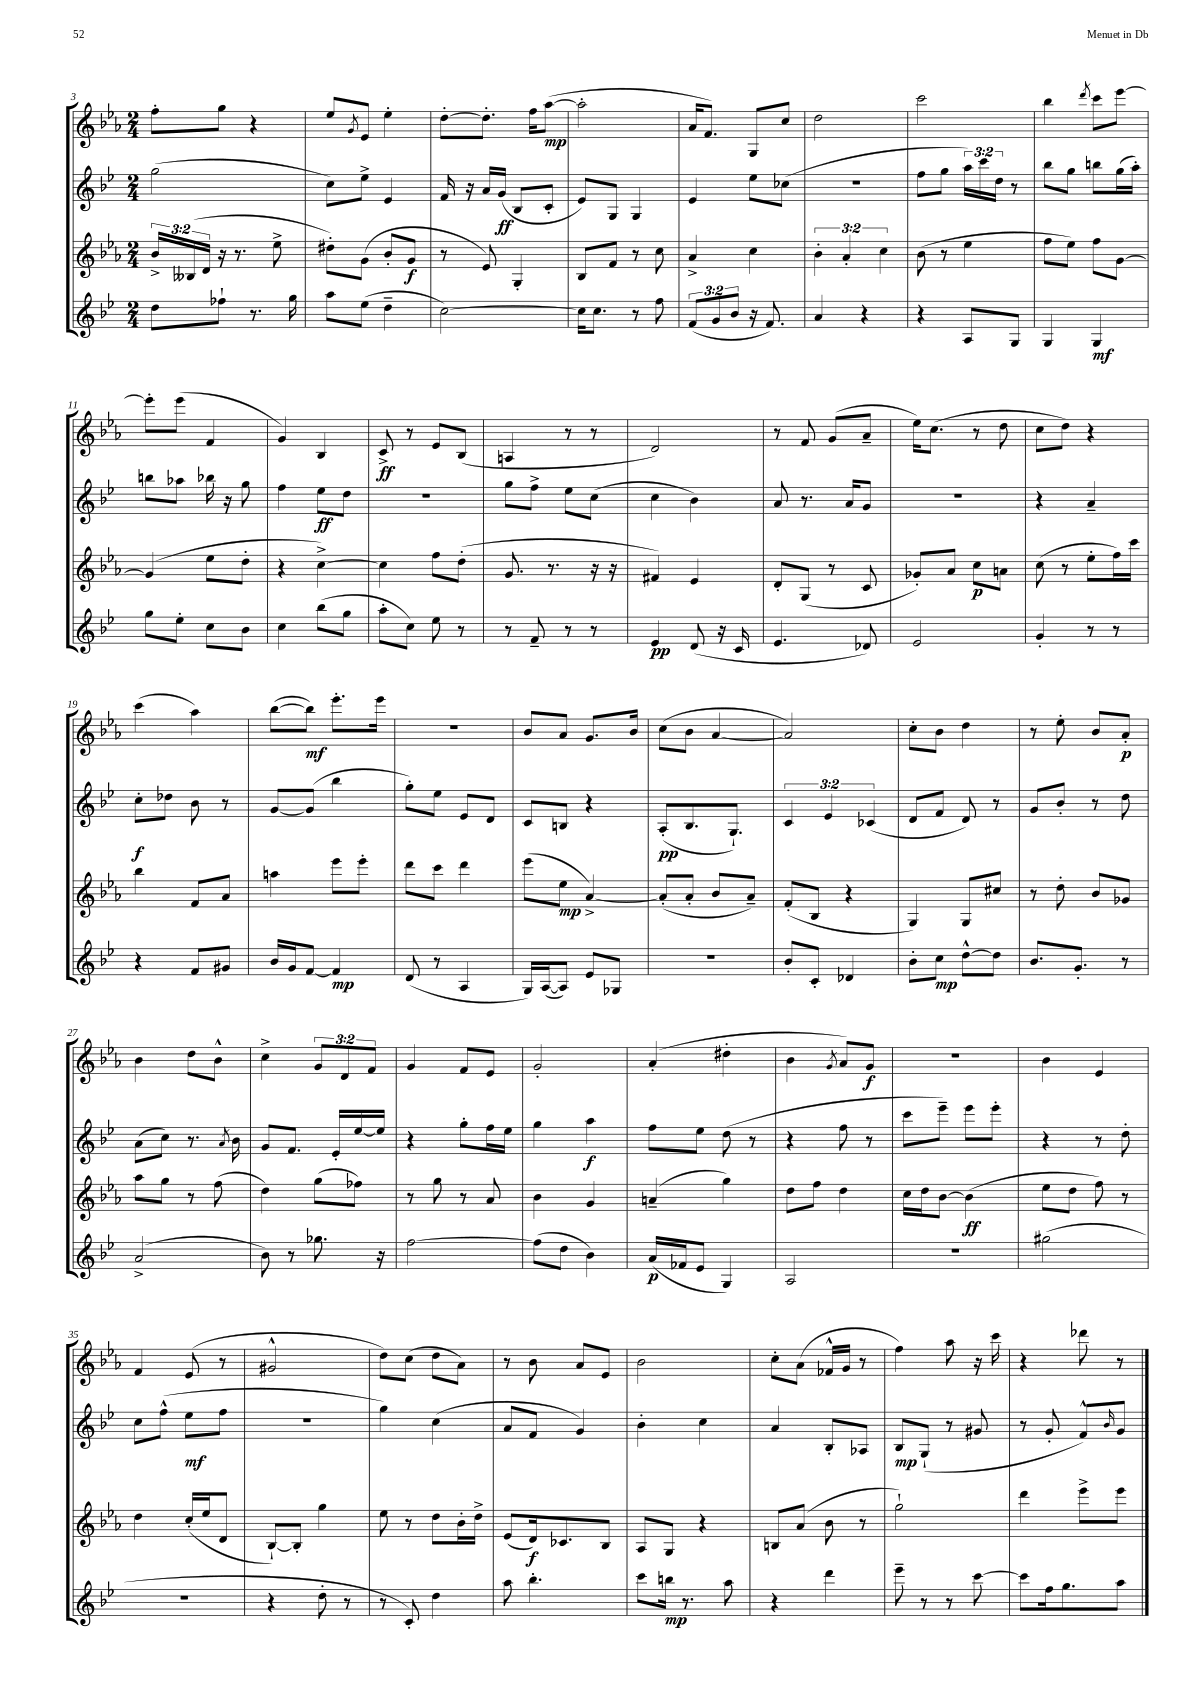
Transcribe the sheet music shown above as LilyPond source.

<<
\new StaffGroup <<
\new Staff = "s0" {
    \clef treble \key ees \major \numericTimeSignature \time 2/4 \override Staff.TupletNumber.text = #tuplet-number::calc-fraction-text
    f''8-. g''8 r4 |
    ees''8 \acciaccatura { g'8 } ees'8 ees''4-. |
    d''8~-. d''8.-. f''16 aes''8~\mp( |
    aes''2-. |
    aes'16 f'8.) g8 c''8 |
    d''2 |
    c'''2 |
    bes''4 \acciaccatura { d'''8 } c'''8 ees'''8~ |
    ees'''8-. ees'''8( f'4 |
    g'4) bes4 |
    c'8->\ff r8 ees'8 bes8( |
    a4 r8 r8 |
    d'2) |
    r8 f'8 g'8( aes'8-- |
    ees''16) c''8.( r8 d''8 |
    c''8 d''8) r4 |
    c'''4( aes''4) |
    bes''8~( bes''8\mf) ees'''8.-. ees'''16 |
    R2 |
    bes'8 aes'8 g'8. bes'16 |
    c''8( bes'8 aes'4~ |
    aes'2) |
    c''8-. bes'8 d''4 |
    r8 ees''8-. bes'8 aes'8-.\p |
    bes'4 d''8 bes'8-^ |
    c''4-> \tuplet 3/2 { g'8 d'8 f'8 } |
    g'4 f'8 ees'8 |
    g'2-. |
    aes'4-.( dis''4-. |
    bes'4 \acciaccatura { g'8 } aes'8) g'8\f |
    R2 |
    bes'4 ees'4 |
    f'4 ees'8( r8 |
    gis'2-^ |
    d''8) c''8( d''8 aes'8) |
    r8 bes'8 aes'8 ees'8 |
    bes'2 |
    c''8-. aes'8( fes'16-^ g'16 r8 |
    f''4) aes''8 r16 c'''16 |
    r4 des'''8 r8 \bar "|." |
}
\new Staff = "s1" {
    \clef treble \key bes \major \numericTimeSignature \time 2/4 \override Staff.TupletNumber.text = #tuplet-number::calc-fraction-text
    g''2( |
    c''8) ees''8-> ees'4 |
    f'16 r16 a'16 g'16\ff( bes8 c'8-. |
    ees'8) g8 g4 |
    ees'4 ees''8 ces''8( |
    R2 |
    f''8 g''8 \tuplet 3/2 { a''16) c'''16 d''16 } r8 |
    bes''8 g''8 b''8 g''16( a''16-.) |
    b''8 aes''8 bes''16 r16 g''8 |
    f''4 ees''8\ff d''8 |
    r2 |
    g''8 f''8-> ees''8 c''8( |
    c''4 bes'4) |
    a'8 r8. a'16 g'8 |
    R2 |
    r4 a'4-- |
    c''8-.\f des''8 bes'8 r8 |
    g'8~ g'8( bes''4 |
    g''8-.) ees''8 ees'8 d'8 |
    c'8 b8 r4 |
    a8-.\pp( bes8. g8.-!) |
    \tuplet 3/2 { c'4 ees'4 ces'4( } |
    d'8 f'8 d'8) r8 |
    g'8 bes'8-. r8 d''8 |
    a'8( c''8) r8. \acciaccatura { a'8 } bes'16 |
    g'8 f'8. ees'16-. ees''16~ ees''16 |
    r4 g''8-. f''16 ees''16 |
    g''4 a''4\f |
    f''8 ees''8 d''8( r8 |
    r4 f''8 r8 |
    c'''8 ees'''8--) ees'''8 ees'''8-. |
    r4 r8 d''8-. |
    c''8 f''8-^( ees''8\mf f''8 |
    r2 |
    g''4) c''4( |
    a'8 f'8 g'4) |
    bes'4-. c''4 |
    a'4 bes8-. aes8 |
    bes8\mp g8-!( r8 gis'8 |
    r8 g'8-. f'8-^) \grace { bes'16 } g'8 \bar "|." |
}
\new Staff = "s2" {
    \clef treble \key ees \major \numericTimeSignature \time 2/4 \override Staff.TupletNumber.text = #tuplet-number::calc-fraction-text
    \tuplet 3/2 { bes'16-> beses16( d'16 } r16 r8. ees''8-> |
    dis''8-.) g'8( bes'8-. g'8\f |
    r8 ees'8) g4-. |
    bes8 f'8 r8 c''8 |
    aes'4-> c''4 |
    \tuplet 3/2 { bes'4-. aes'4-. c''4 } |
    bes'8( r8 ees''4 |
    f''8 ees''8) f''8 g'8~ |
    g'4( ees''8 d''8-. |
    r4 c''4~->) |
    c''4 f''8 d''8-.( |
    g'8. r8. r16 r16 |
    fis'4) ees'4 |
    d'8-. g8( r8 c'8 |
    ges'8-.) aes'8 c''8\p a'8 |
    c''8( r8 ees''8-. f''16) c'''16 |
    bes''4 f'8 aes'8 |
    a''4 ees'''8 ees'''8-. |
    d'''8 c'''8 d'''4 |
    ees'''8( ees''8\mp aes'4~->) |
    aes'8-.( aes'8-. bes'8 aes'8--) |
    f'8-.( bes8 r4 |
    g4) g8 cis''8 |
    r8 d''8-. bes'8 ges'8 |
    aes''8 g''8 r8 f''8( |
    d''4) g''8( fes''8) |
    r8 g''8 r8 aes'8 |
    bes'4 g'4 |
    a'4--( g''4) |
    d''8 f''8 d''4 |
    c''16 d''16 bes'8~ bes'4\ff( |
    ees''8 d''8 f''8) r8 |
    d''4 c''16-.( ees''16 d'8 |
    bes8~-!) bes8-. g''4 |
    ees''8 r8 d''8 bes'16-. d''16-> |
    ees'8( d'16\f) ces'8. bes8 |
    aes8 g8 r4 |
    b8 aes'8( bes'8 r8 |
    g''2-!) |
    d'''4 ees'''8-> ees'''8 \bar "|." |
}
\new Staff = "s3" {
    \clef treble \key bes \major \numericTimeSignature \time 2/4 \override Staff.TupletNumber.text = #tuplet-number::calc-fraction-text
    d''8 fes''8-! r8. g''16 |
    a''8 ees''8( d''4-- |
    c''2~) |
    c''16 c''8. r8 f''8 |
    \tuplet 3/2 { f'8( g'8 bes'8 } r16 f'8.) |
    a'4 r4 |
    r4 a8 g8 |
    g4 g4\mf |
    g''8 ees''8-. c''8 bes'8 |
    c''4 bes''8( g''8 |
    a''8-. c''8) ees''8 r8 |
    r8 f'8-- r8 r8 |
    ees'4\pp d'8( r16 c'16 |
    ees'4. des'8) |
    ees'2 |
    g'4-. r8 r8 |
    r4 f'8 gis'8 |
    bes'16 g'16 f'8~ f'4\mp |
    d'8( r8 a4 |
    g16) a16~( a8) ees'8 ges8 |
    R2 |
    bes'8-. c'8-. des'4 |
    bes'8-. c''8\mp d''8~-^ d''8 |
    bes'8. g'8.-. r8 |
    a'2->( |
    bes'8) r8 ges''8. r16 |
    f''2~ |
    f''8( d''8 bes'4) |
    a'16\p( fes'16 ees'8 g4) |
    a2 |
    R2 |
    gis''2( |
    r2 |
    r4 d''8-. r8 |
    r8 c'8-.) d''4 |
    a''8 bes''4.-. |
    c'''8 b''16\mp r8. a''8 |
    r4 d'''4 |
    ees'''8-- r8 r8 c'''8~ |
    c'''8 f''16 g''8. a''8 \bar "|." |
}
>>
>>
\layout { \context { \Score currentBarNumber = #3 } }
